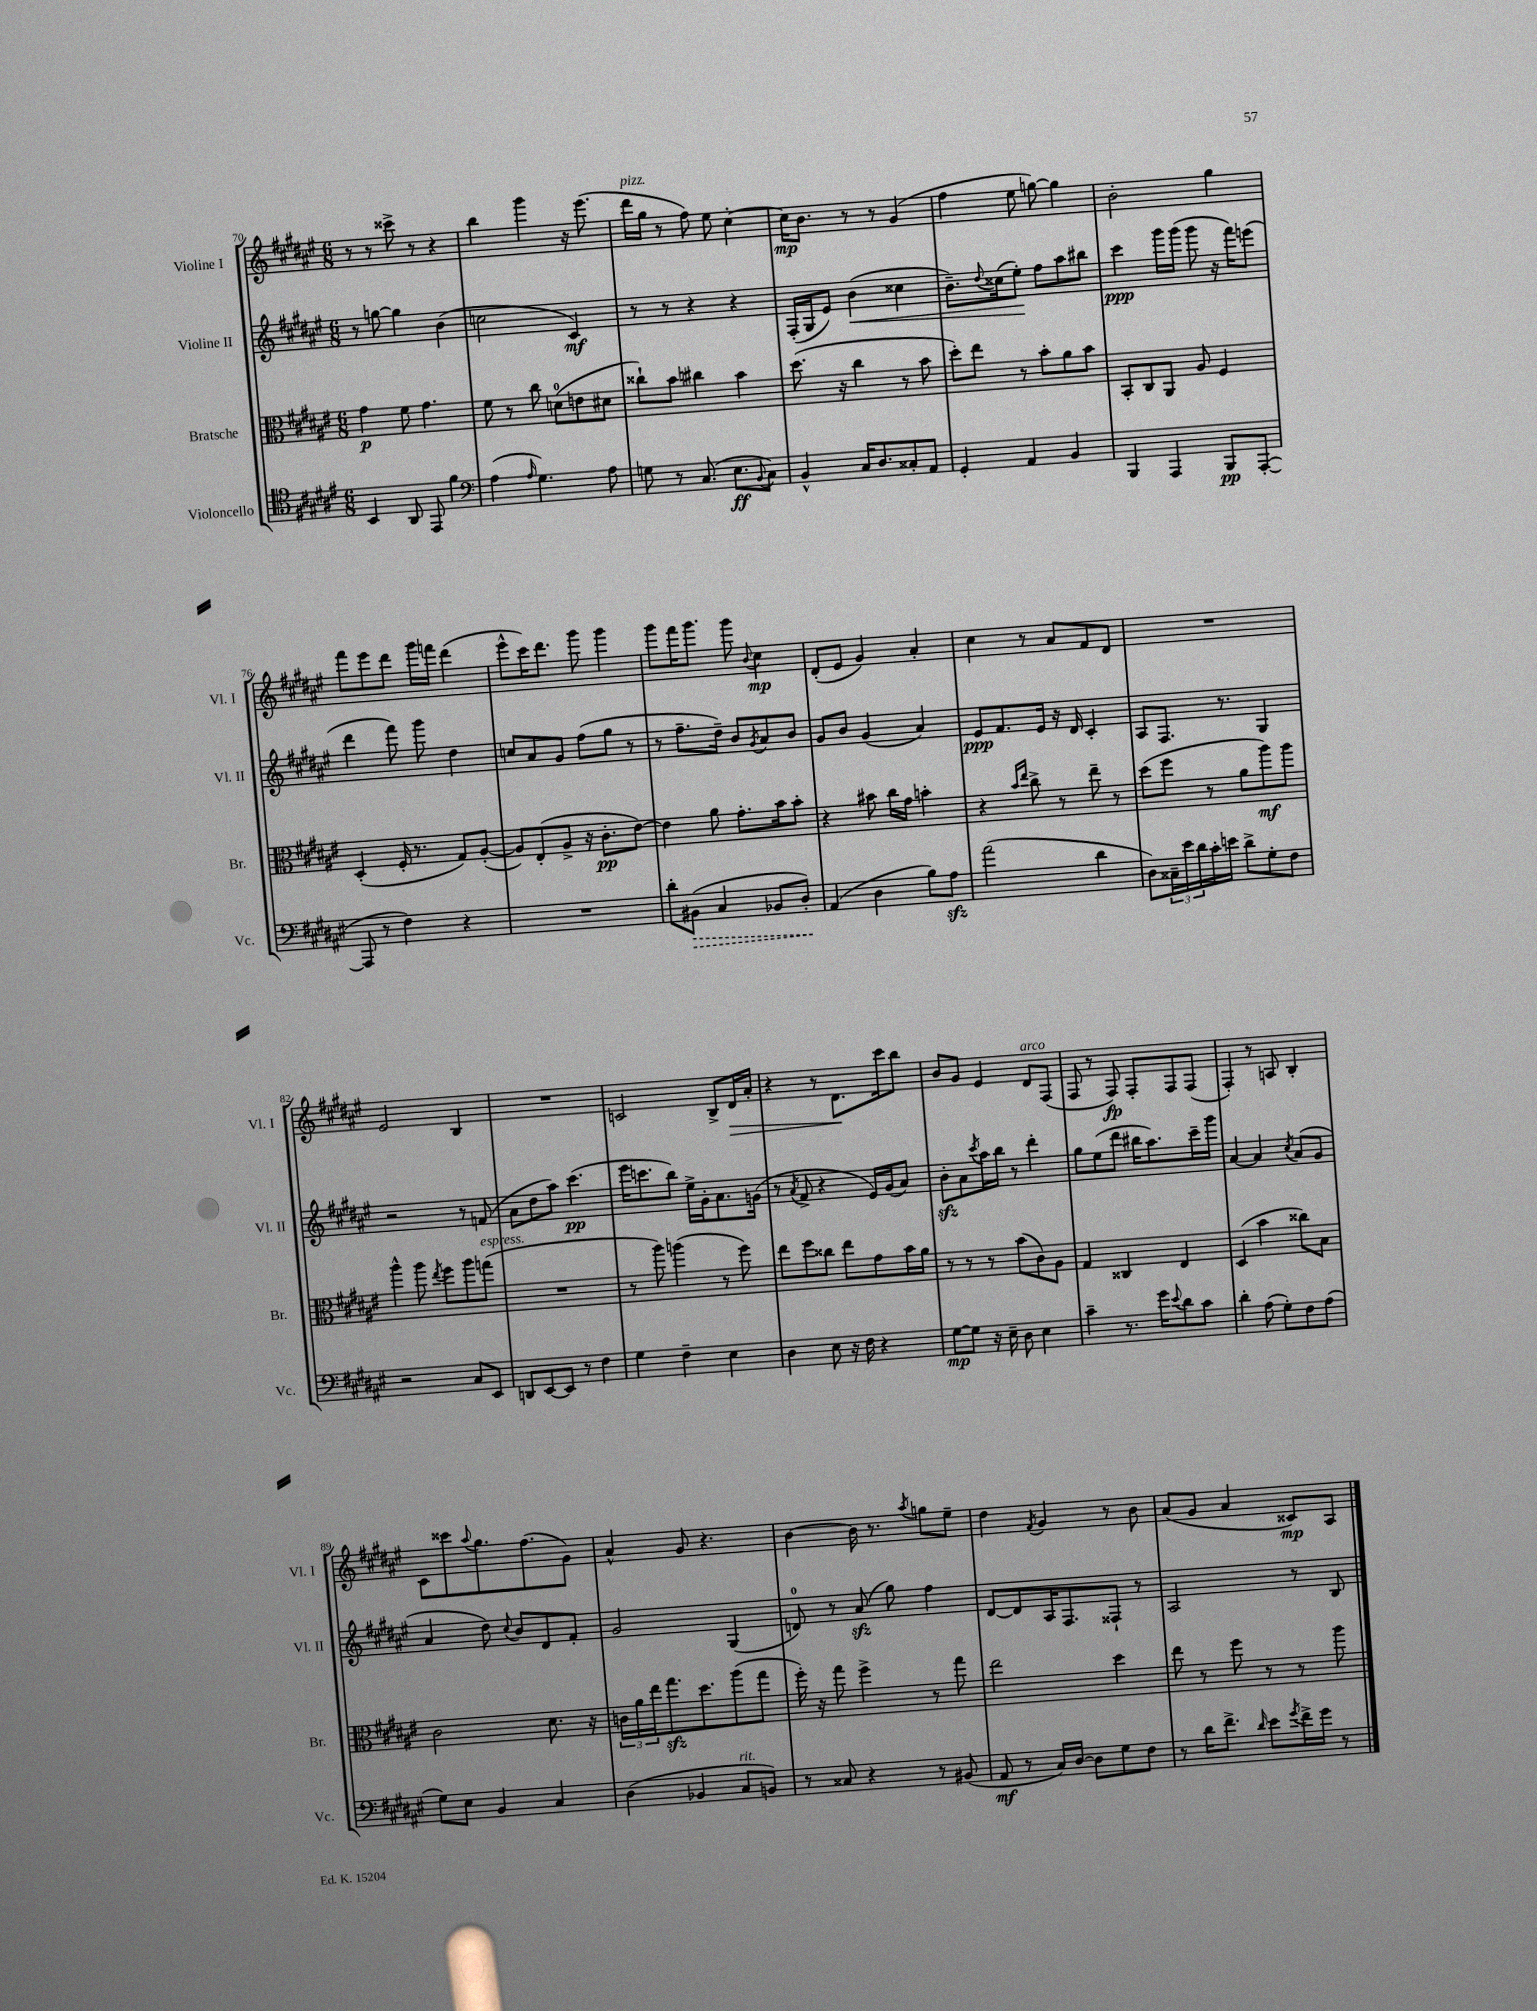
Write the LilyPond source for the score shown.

<<
\new StaffGroup <<
\new Staff = "s0" \with { instrumentName = "Violine I" shortInstrumentName = "Vl. I" } {
    \clef treble \key fis \major \numericTimeSignature \time 6/8
    r8 r8 cisis'''8-> r8 r4 |
    b''4 gis'''4 r16 eis'''8.( |
    dis'''16^\markup { \italic "pizz." } gis''16 r8 fis''8) eis''8 cis''4~-. |
    cis''16\mp b'8. r8 r8 gis'4( |
    fis''4 eis''8 g''8~) g''4 |
    b'2-. gis''4 |
    fis'''8 eis'''8 dis'''8 gis'''16 f'''16 dis'''4( |
    eis'''8-^ cis'''16) dis'''8. gis'''8 gis'''4 |
    gis'''8 fis'''16 gis'''8. gis'''8 \appoggiatura { b'8 } cis''4\mp |
    dis'8-.( eis'8 gis'4) ais'4-. |
    cis''4 r8 ais'8 fis'8 dis'8 |
    R2. |
    eis'2 b4 |
    R2. |
    c'2 b8-> dis'16\> ais'16-. |
    r4 r8 dis'8.\! cis'''16 b''8 |
    b'8 gis'8 eis'4 dis'8^\markup { \italic "arco" } fis8( |
    fis8 r8 fis8\fp) fis8-. fis8 fis8( |
    fis4-.) r8 a8 b4-. |
    cis'8 cisis'''8 \appoggiatura { ais''8 } gis''8. fis''8.( gis'8) |
    ais'4-^ gis'8 r4. |
    b'4~ b'16 r8. \acciaccatura { ais''8 } g''8 eis''8-- |
    dis''4 \acciaccatura { fis'8 } gis'4 r8 b'8 |
    ais'8( gis'8 ais'4 cisis'8\mp) ais8 \bar "|." |
}
\new Staff = "s1" \with { instrumentName = "Violine II" shortInstrumentName = "Vl. II" } {
    \clef treble \key fis \major \numericTimeSignature \time 6/8
    r8 g''8~ g''4 b'4( |
    c''2 cis'4\mf) |
    r8 r8 r4 r4 |
    fis16-.( gis16 eis'8) b'4\<( cisis''4 |
    b'8.--) \appoggiatura { dis''8 } cisis''16( eis''8-.\!) fis''8 ais''8 bis''8 |
    cis'''4\ppp gis'''16 gis'''16( gis'''8 r16 fis'''16) e'''8( |
    dis'''4 fis'''8) gis'''8 dis''4 |
    c''8 ais'8 gis'8 fis''8( gis''8 r8 |
    r8 fis''8.-- dis''16--) b'8 \acciaccatura { gis'8 } ais'8 b'8 |
    gis'8 b'8 gis'4( ais'4) |
    eis'8\ppp fis'8. eis'16 r16 dis'16 cis'4-. |
    ais8 fis8. r8. gis4 |
    r2 r8 f'8( |
    ais'8 dis''8 ais''8) cis'''4.\pp( |
    eis'''16 c'''8. b''8) eis''16-> gis'16-. ais'8. g'16( |
    r8 \acciaccatura { ais'8 } fis'8-> r4 eis'16) gis'16( ais'8) |
    b'8-.\sfz ais'8 \acciaccatura { cis'''8 } ais''16 b''16 r8 dis'''4-. |
    gis''8 eis''8( dis'''8 bis''16 ais''8.) cis'''16-- gis'''16 |
    ais'4~ ais'4 \acciaccatura { cis''8 } ais'8( gis'8 |
    ais'4 dis''8) \appoggiatura { cis''8 } b'8 dis'8 fis'8-. |
    gis'2 gis4( |
    d'8-0) r8 ais'8\sfz( gis''8) fis''4 |
    dis'8~ dis'8 ais16 fis8. fisis8-! r8 |
    ais2 r8 b8 \bar "|." |
}
\new Staff = "s2" \with { instrumentName = "Bratsche" shortInstrumentName = "Br." } {
    \clef alto \key fis \major \numericTimeSignature \time 6/8
    gis'4\p fis'8 gis'4. |
    fis'8 r8 cis''8 d'8-0( e'8 dis'8 |
    cisis''8-!) b'8 cis''4 b'4 |
    dis''8.( r16 cis''4 r8 b'8 |
    dis''8-.) eis''8 r8 b'8-. ais'8 b'8 |
    b,8-. cis8 ais,8 ais8 fis4 |
    dis4-.( fis16-. r8. gis8) ais8~-.( |
    ais8) eis8-.( ais8-> r16 cis'8.-.\pp eis'8~) |
    eis'4 ais'8 gis'8.-. b'16 b'8-. |
    r4 bis'8 cis''16 gis'16 b'4-. |
    r4 \grace { b'16 eis''16 } cis''8-> r8 eis''8-- r8 |
    dis''8( fis''8 r8 ais'8 ais''8\mf) ais''8 |
    ais''4-^ ais''8 \acciaccatura { eis''8 } fis''8 ais''8 g''8^\markup { \italic "espress." }( |
    R2. |
    r8 ais''8) a''4( r8 fis''8) |
    eis''8 fis''8 cisis''8 eis''8 gis'8 b'16 ais'16 |
    r8 r8 r8 b'8( cis'8) ais8 |
    gis4 cisis4 eis4 |
    dis4( b'4 cisis''8) b8 |
    cis'2 dis'8. r16 |
    \tuplet 3/2 { c'16 ais'16 eis''16 } gis''8.\sfz dis''8. ais''8( gis''8 |
    fis''16-.) r16 gis''8 fis''4-> r8 gis''8 |
    eis''2 dis''4 |
    eis''8 r8 fis''8 r8 r8 ais''8 \bar "|." |
}
\new Staff = "s3" \with { instrumentName = "Violoncello" shortInstrumentName = "Vc." } {
    \clef tenor \key fis \major \numericTimeSignature \time 6/8
    b,4 ais,8 eis,8 fis'4 |
    \clef bass ais4( \grace { ais16 } gis4.) ais8 |
    g8 r8 cis8.( eis8.\ff \appoggiatura { b,8 } cis8) |
    b,4-^ cis16 dis8. cisis8-. ais,8 |
    gis,4-. ais,4 b,4 |
    b,,4 ais,,4 b,,8\pp ais,,8~-.( |
    ais,,8 r8 fis4) r4 |
    R2. |
    dis'8-. \once \override Hairpin.style = #'dashed-line bis,8\>( cis4 bes,8 dis8-.\!) |
    ais,4( dis4 b8) ais8\sfz |
    ais'2( dis'4 |
    dis8) \tuplet 3/2 { cisis16-- eis'16 dis'16 } cis'16-. e'16 dis'8-> gis8-. fis8 |
    r2 cis8 eis,8 |
    d,8 eis,8~ eis,8 r8 fis4 |
    gis4 fis4-- eis4 |
    dis4 eis8 r16 fis16 r4 |
    gis8~\mp gis8 r16 eis16-- dis8 eis4 |
    cis'4-- r8. gis'16 \appoggiatura { eis'8 } dis'8 cis'8 |
    dis'4-. ais8( gis8-.) fis8 ais8( |
    gis8) eis8 b,4 cis4 |
    dis4( bes,4 cis8^\markup { \italic "rit." } b,8) |
    r8 cisis8 r4 r8 bis,8( |
    ais,8\mf r8 cis16) dis16~ dis8 gis8 fis8 |
    r8 dis'16 fis'8.-> \grace { dis'16 } eis'8 \acciaccatura { gis'8 } fis'16-> gis'16 r8 \bar "|." |
}
>>
>>
\layout { \context { \Score currentBarNumber = #70 } }
